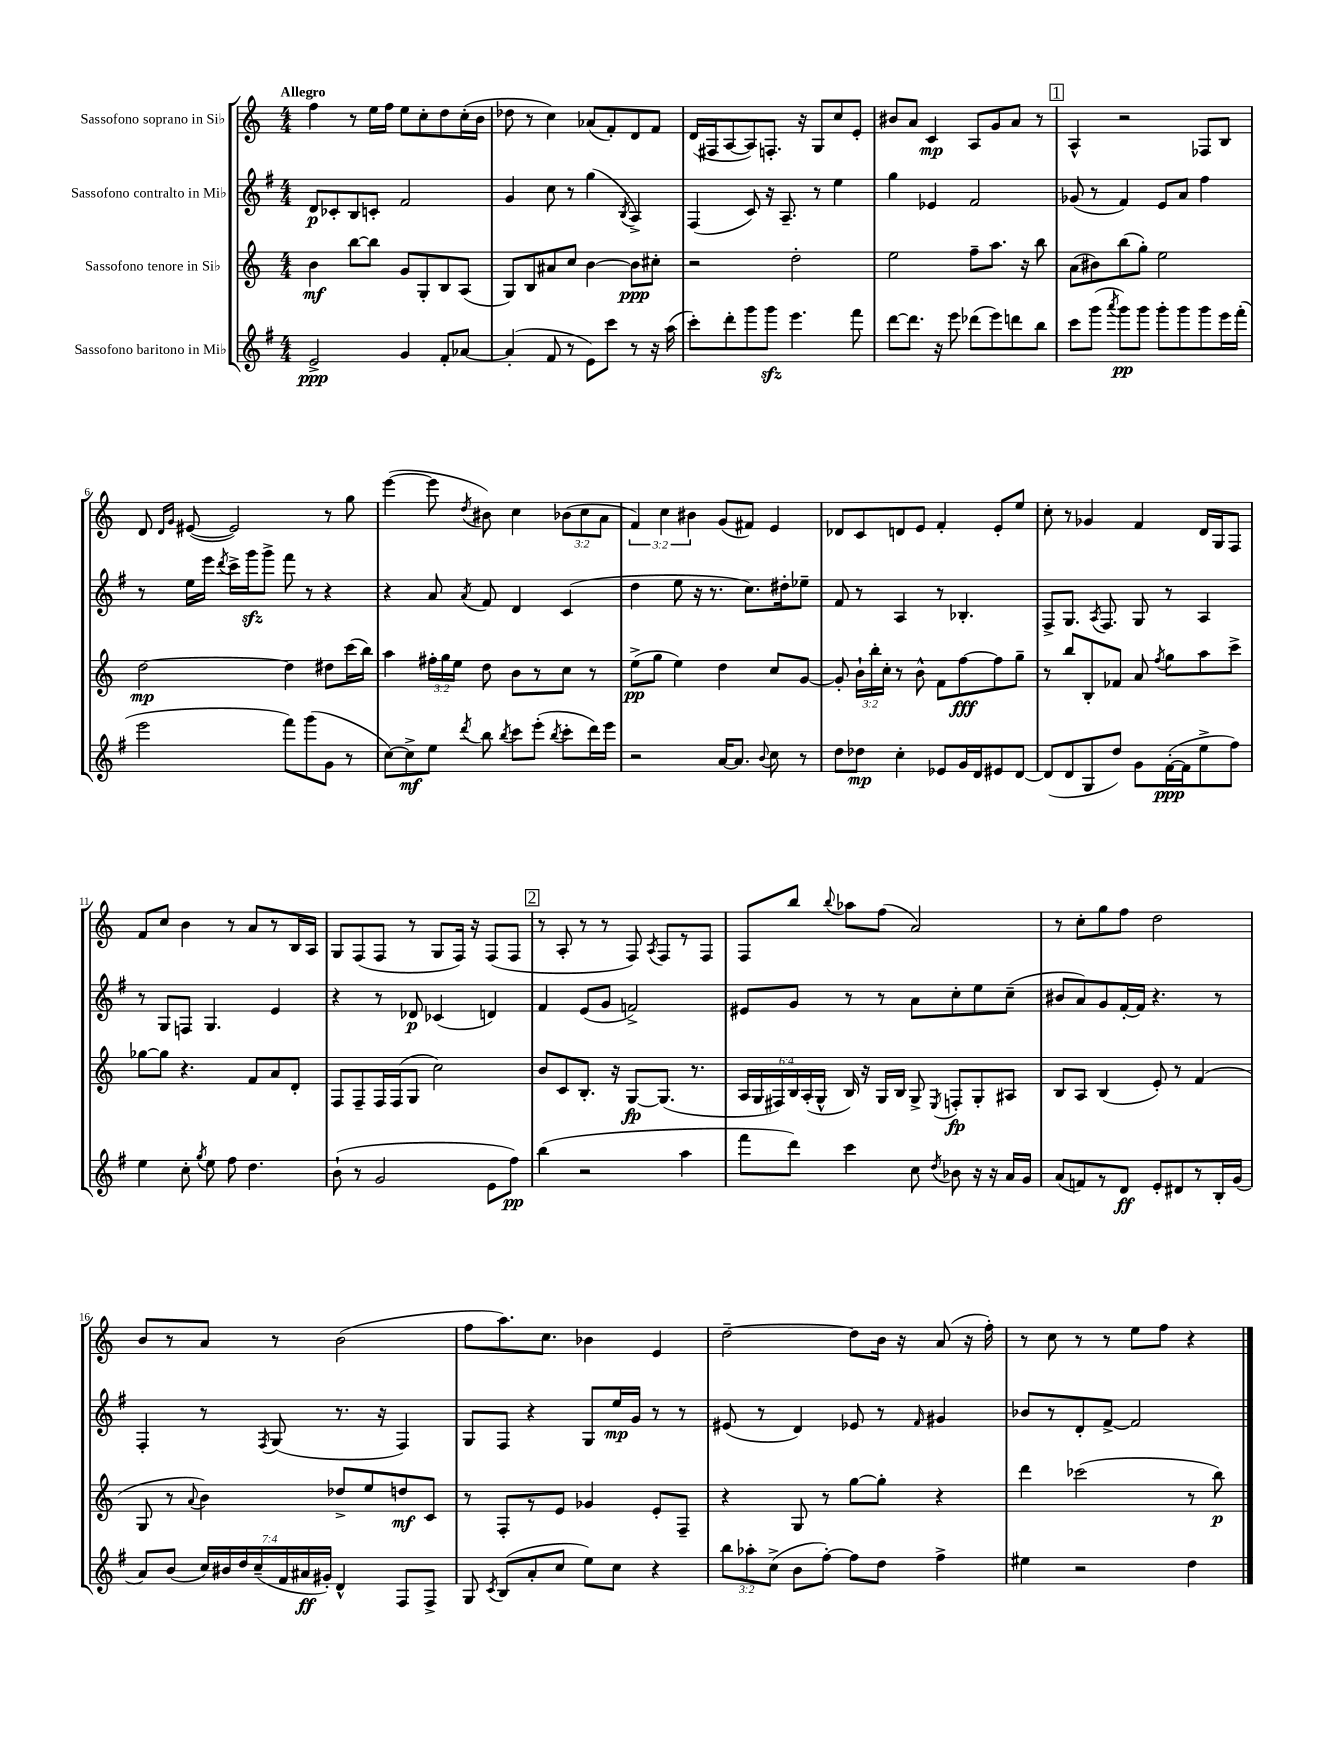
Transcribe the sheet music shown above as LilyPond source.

<<
\new StaffGroup <<
\new Staff = "s0" \with { instrumentName = "Sassofono soprano in Sib" } {
    \clef treble \key c \major \numericTimeSignature \time 4/4 \override Staff.TupletNumber.text = #tuplet-number::calc-fraction-text \tempo "Allegro"
    \autoBeamOff f''4 r8 e''16[ f''16] e''8[ c''8-. d''8 c''16-.( b'16] |
    des''8 r8 c''4) aes'8[( f'8-.) d'8 f'8] |
    d'16[( fis16 a8~ a8) f8.]-. r16 g8[ c''8 e'8]-. |
    bis'8[ a'8] c'4\mp a8[ g'8 a'8] r8 |
    \mark \markup { \box "1" } a4-^ r2 fes8[ b8] |
    d'8 \grace { d'16[ g'16] } eis'8~( eis'2) r8 g''8 |
    e'''4~( e'''8 \acciaccatura { d''8 } bis'8) c''4 \tuplet 3/2 { bes'8[( c''8 a'8] } |
    \tuplet 3/2 { f'4) c''4 bis'4 } g'8[( fis'8]) e'4 |
    des'8[ c'8 d'8 e'8] f'4-. e'8[-. e''8] |
    c''8-. r8 ges'4 f'4 d'16[ g16 f8] |
    f'8[ c''8] b'4 r8 a'8[ r8 b16 a16] |
    g8[ f8( f8] r8 g8[ f16]) r16 f8[( f8] |
    \mark \markup { \box "2" } r8 a8-. r8 r8 f8) \acciaccatura { a8 } f8[ r8 f8] |
    f8[ b''8] \appoggiatura { b''8 } aes''8[ f''8]( a'2) |
    r8 c''8[-. g''8 f''8] d''2 |
    b'8[ r8 a'8] r8 b'2( |
    f''8[ a''8.) c''8.] bes'4 e'4 |
    d''2~-- d''8[ b'16] r16 a'8( r16 f''16-.) |
    r8 c''8 r8 r8 e''8[ f''8] r4 \bar "|." |
}
\new Staff = "s1" \with { instrumentName = "Sassofono contralto in Mib" } {
    \clef treble \key g \major \numericTimeSignature \time 4/4
    \autoBeamOff d'8[\p ces'8-. b8 c'8]-. fis'2 |
    g'4 c''8 r8 g''4( \acciaccatura { b8 } a4->) |
    fis4( c'8) r16 a8.-- r8 e''4 |
    g''4 ees'4 fis'2 |
    \mark \markup { \box "1" } ges'8( r8 fis'4) e'8[ a'8] fis''4 |
    r8 e''16[ e'''16] \acciaccatura { d'''8 } c'''16[-> g'''16\sfz g'''8]-> fis'''8 r8 r4 |
    r4 a'8 \acciaccatura { a'8 } fis'8 d'4 c'4( |
    d''4 e''8 r16 r8. c''8.[) dis''16-. ees''8]-- |
    fis'8 r8 a4 r8 bes4.-. |
    fis8[-> g8.] \acciaccatura { a8 } fis8. g8 r8 a4 |
    r8 g8[ f8] g4. e'4 |
    r4 r8 des'8\p ces'4( d'4) |
    \mark \markup { \box "2" } fis'4 e'8[( g'8] f'2->) |
    eis'8[ g'8] r8 r8 a'8[ c''8-. e''8 c''8]--( |
    bis'8[ a'8) g'8 fis'16~-. fis'16] r4. r8 |
    fis4-. r8 \acciaccatura { fis8 } g8( r8. r16 fis4) |
    g8[ fis8] r4 g8[ e''16\mp g'16] r8 r8 |
    eis'8( r8 d'4) ees'8 r8 \grace { fis'16 } gis'4 |
    bes'8[ r8 d'8-. fis'8]~-> fis'2 \bar "|." |
}
\new Staff = "s2" \with { instrumentName = "Sassofono tenore in Sib" } {
    \clef treble \key c \major \numericTimeSignature \time 4/4 \override Staff.TupletNumber.text = #tuplet-number::calc-fraction-text
    \autoBeamOff b'4\mf b''8[~ b''8] g'8[ g8-. b8 a8]( |
    g8[) b8 ais'8 c''8] b'4~ b'8[\ppp cis''8]-. |
    r2 d''2-. |
    e''2 f''8[-- a''8.] r16 b''8 |
    \mark \markup { \box "1" } a'8[( bis'8) b''8( g''8]-.) e''2 |
    d''2~\mp d''4 dis''8[ c'''16( b''16]) |
    a''4 \tuplet 3/2 { fis''16[-. g''16 e''16] } d''8 b'8[ r8 c''8] r8 |
    e''8[->\pp( g''8] e''4) d''4 c''8[ g'8]~ |
    g'8-. \tuplet 3/2 { b'16[-! b''16-. c''16]-. } r8 b'8-^ f'8[ f''8~\fff f''8 g''8]-- |
    r8 b''8[ b8-. fes'8] a'8 \acciaccatura { f''8 } g''8[ a''8 c'''8]-> |
    ges''8[~ ges''8] r4. f'8[ a'8 d'8]-. |
    f8[ f8-- f16 f16( g8] c''2) |
    \mark \markup { \box "2" } b'8[ c'8 b8.]-. r16 g8[~\fp g8.]( r8. |
    \tuplet 6/4 { a16[ g16 fis16) b16 a16-.( g16]-^ } b16) r16 g16[ b16] g8-> \acciaccatura { e8 } f8[-.\fp g8-. ais8] |
    b8[ a8] b4( e'8-.) r8 f'4( |
    g8 r8 \appoggiatura { a'8 } b'4) des''8[-> e''8 d''8\mf c'8] |
    r8 f8[-. r8 e'8] ges'4 e'8[-. f8]-- |
    r4 g8 r8 g''8[~ g''8]-. r4 |
    d'''4 ces'''2( r8 b''8\p) \bar "|." |
}
\new Staff = "s3" \with { instrumentName = "Sassofono baritono in Mib" } {
    \clef treble \key g \major \numericTimeSignature \time 4/4 \override Staff.TupletNumber.text = #tuplet-number::calc-fraction-text
    \autoBeamOff e'2->\ppp g'4 fis'8[-. aes'8]~ |
    aes'4-.( fis'8 r8 e'8[) c'''8] r8 r16 a''16( |
    c'''8[-.) d'''8-. g'''8 g'''8]\sfz e'''4. fis'''8 |
    d'''8[~ d'''8.] r16 e'''8 des'''8[( e'''8) d'''8 b''8] |
    \mark \markup { \box "1" } c'''8[ g'''8]( \acciaccatura { a'''8 } g'''8[\pp) g'''8] g'''8[-. g'''8 g'''8 e'''16 fis'''16]-.( |
    e'''2 fis'''8[) g'''8( g'8] r8 |
    c''8[~) c''8->\mf e''8] \acciaccatura { d'''8 } b''8 \acciaccatura { b''8 } c'''8[ e'''8]-.( \acciaccatura { b''8 } c'''8[-. d'''16) e'''16] |
    r2 a'16[~ a'8.] \appoggiatura { b'8 } c''8 r8 |
    d''8[ des''8]\mp c''4-. ees'8[ g'16 d'16 eis'8 d'8]~ |
    d'8[( d'8 g8 d''8]) g'8[ fis'16~-.\ppp( fis'16 e''8-> fis''8]) |
    e''4 c''8-. \acciaccatura { g''8 } e''8 fis''8 d''4. |
    b'8-!( r8 g'2 e'8[ fis''8]\pp) |
    \mark \markup { \box "2" } b''4( r2 a''4 |
    fis'''8[ d'''8]) c'''4 c''8 \acciaccatura { d''8 } bes'8 r16 r16 a'16[ g'16] |
    a'8[( f'8) r8 d'8]\ff e'8[-. dis'8 r8 b16-. g'16]( |
    a'8[) b'8]( \tuplet 7/4 { c''16[) bis'16 d''16 c''16--( fis'16 ais'16\ff gis'16]-.) } d'4-^ fis8[ fis8]-> |
    g8 \acciaccatura { c'8 } b8[( a'8-. c''8] e''8[) c''8] r4 |
    \tuplet 3/2 { b''8[ aes''8-. c''8]->( } b'8[ fis''8]~-.) fis''8[ d''8] fis''4-> |
    eis''4 r2 d''4 \bar "|." |
}
>>
>>
